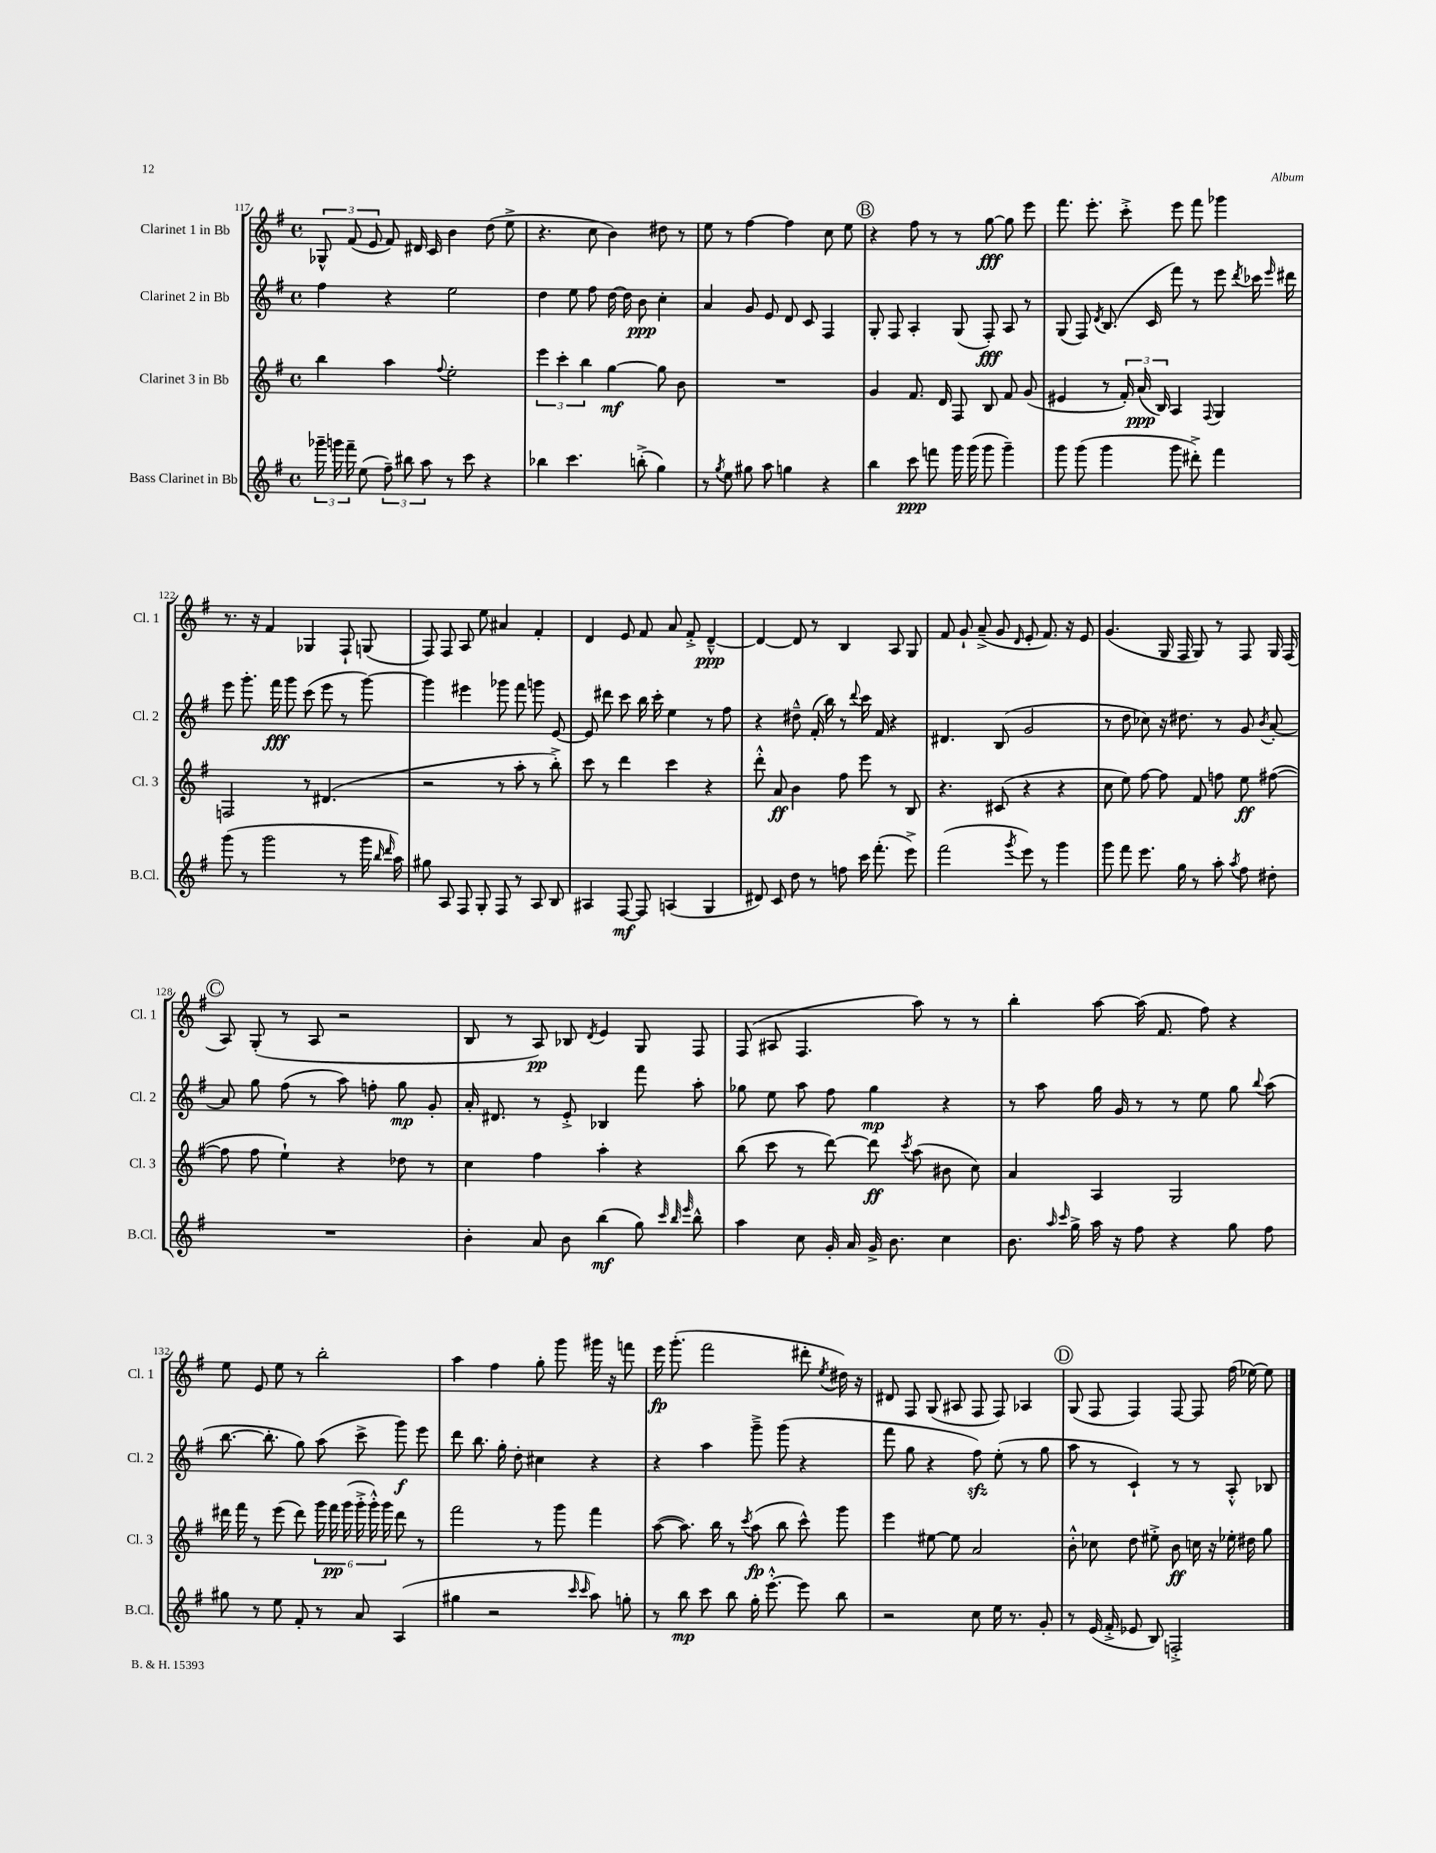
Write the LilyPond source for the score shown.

<<
\new StaffGroup <<
\new Staff = "s0" \with { instrumentName = "Clarinet 1 in Bb" shortInstrumentName = "Cl. 1" } {
    \clef treble \key g \major \defaultTimeSignature \time 4/4
    \autoBeamOff \tuplet 3/2 { ges8-^ fis'8( e'8 } fis'8) dis'16 c'16 b'4 d''8( e''8-> |
    r4. c''8 b'4) dis''8 r8 |
    e''8 r8 fis''4~ fis''4 c''8 e''8 |
    \mark \markup { \circle "B" } r4 fis''8 r8 r8 g''8~\fff g''8 e'''8 |
    fis'''8. e'''8.-. c'''8-.-> e'''8 fis'''8 ges'''4 |
    r8. r16 fis'4 ges4 fis8-! g8( |
    fis8) fis8 a8 e''8 ais'4 fis'4-. |
    d'4 e'8 fis'8 a'8 fis'8-.-> d'4~---^\ppp |
    d'4~ d'8 r8 b4 a8 g8 |
    fis'8 g'8-! a'8--->( g'8 \grace { d'16 } e'8-. fis'8.) r16 e'8 |
    g'4.( g16 fis16 g8) r8 fis8 g16 fis16( |
    \mark \markup { \circle "C" } a8) g8-.( r8 a8 r2 |
    b8 r8 a8\pp) bes8 \acciaccatura { d'8 } e'4 g8 fis8 |
    fis8( ais8 fis4. a''8) r8 r8 |
    b''4-. a''8~ a''16( fis'8. fis''8) r4 |
    e''8 e'8 e''8 r8 b''2-. |
    a''4 fis''4 g''8-. g'''8 gis'''16 r16 f'''8 |
    e'''16\fp g'''8.-.( fis'''2 dis'''8-. \acciaccatura { e''8 } dis''16) r16 |
    dis'8 fis8 g8( ais8 fis8 fis8) aes4 |
    \mark \markup { \circle "D" } g8( fis8 fis4) fis8~ fis8 fis''16( ees''16~) ees''8 \bar "|." |
}
\new Staff = "s1" \with { instrumentName = "Clarinet 2 in Bb" shortInstrumentName = "Cl. 2" } {
    \clef treble \key g \major \defaultTimeSignature \time 4/4
    \autoBeamOff fis''4 r4 e''2 |
    d''4 e''8 fis''8 d''16~ d''16 b'8\ppp c''4-. |
    a'4 g'8 e'8 d'8 c'8 fis4 |
    \mark \markup { \circle "B" } g8-. fis8 a4-. g8( fis8-.\fff) a8 r8 |
    g8( fis8) \acciaccatura { d'8 } b8.( c'16 fis'''8) r8 e'''8 \acciaccatura { d'''8 } ces'''16 \grace { e'''16 } dis'''16 |
    e'''8 g'''8.-. fis'''16\fff g'''8 c'''8( e'''8 r8 g'''8~) |
    g'''4 eis'''4 ges'''8 fis'''8 g'''8 e'8~ |
    e'8 dis'''8 c'''8 b''16 c'''16-. e''4 r8 fis''8 |
    r4 dis''8---^ fis'16-.( b''16) r8 \appoggiatura { d'''8 } c'''16 fis'16 r4 |
    dis'4. b8( g'2 |
    r8 d''8 ces''8) r16 dis''8. r8 g'8 \acciaccatura { b'8 } a'8~-. |
    \mark \markup { \circle "C" } a'8 g''8 fis''8( r8 a''8) f''8-. g''8\mp g'8-. |
    a'16-. dis'8. r8 e'8-.-> bes4 fis'''8 a''8-. |
    ges''8 e''8 a''8 fis''8 ges''4\mp r4 |
    r8 a''8 g''16 g'16 r8 r8 e''8 g''8 \appoggiatura { b''8 } a''8( |
    b''8.~ b''8.-. g''8) a''8( c'''8-> g'''8\f) e'''8 |
    d'''8 b''8. g''16-. d''8-. cis''4 r4 |
    r4 a''4 g'''8---> g'''8( r4 |
    fis'''8 g''8 r4 fis''8\sfz) e''8-.( r8 g''8 |
    \mark \markup { \circle "D" } a''8 r8 c'4-!) r8 r8 a8-.-^ bes8 \bar "|." |
}
\new Staff = "s2" \with { instrumentName = "Clarinet 3 in Bb" shortInstrumentName = "Cl. 3" } {
    \clef treble \key g \major \defaultTimeSignature \time 4/4
    \autoBeamOff b''4 a''4 \appoggiatura { fis''8 } e''2-. |
    \tuplet 3/2 { e'''4 c'''4-. b''4 } g''4~\mf g''8 b'8 |
    R1 |
    \mark \markup { \circle "B" } g'4 fis'8. d'16 fis8 b8 fis'8 g'8( |
    eis'4 r8 \tuplet 3/2 { fis'16-.) a'16\ppp( b16) } a4 \appoggiatura { fis8 } g4 |
    f2 r8 dis'4.( |
    r2 r8 a''8-. r8 b''8-.->) |
    c'''8 r8 d'''4 c'''4 r4 |
    d'''8-.-^ a'8\ff b'4 fis''8 e'''8 r8 b8 |
    r4. cis'8( r4 r4 |
    c''8 e''8) fis''8~ fis''8 fis'8 f''8 e''8\ff fis''8~( |
    \mark \markup { \circle "C" } fis''8 fis''8 e''4-!) r4 des''8 r8 |
    c''4 fis''4 a''4-. r4 |
    b''8( c'''8 r8 d'''8~) d'''8\ff \acciaccatura { c'''8 } a''8( bis'8 c''8) |
    a'4 a4 g2 |
    dis'''16 fis'''16 r8 e'''8( dis'''8) \tuplet 6/4 { g'''16 fis'''16\pp g'''16( g'''16-.-> g'''16-.-^) g'''16 } dis'''8 r8 |
    fis'''2 r8 g'''8 fis'''4 |
    a''8~( a''8.) b''16 r8 \acciaccatura { c'''8 } a''8\fp( b''8 c'''8-^) g'''8 |
    e'''4 eis''8~ eis''8 a'2 |
    \mark \markup { \circle "D" } b'8-.-^ ces''8 d''8 eis''8-.-> b'8\ff c''16 r16 ees''16-. dis''16 g''8 \bar "|." |
}
\new Staff = "s3" \with { instrumentName = "Bass Clarinet in Bb" shortInstrumentName = "B.Cl." } {
    \clef treble \key g \major \defaultTimeSignature \time 4/4
    \autoBeamOff \tuplet 3/2 { ges'''16-- g'''16 fis'''16-- } e''8( \tuplet 3/2 { fis''8--) bis''8 a''8 } r8 c'''8 r4 |
    bes''4 c'''4. b''8-.->( g''4) |
    r8 \acciaccatura { g''8 } e''8 gis''8 a''8 g''4 r4 |
    \mark \markup { \circle "B" } b''4 c'''8\ppp f'''8 g'''16 g'''16( g'''8 g'''4--) |
    g'''8 g'''8( g'''4 g'''8 dis'''8-.->) fis'''4 |
    g'''8( r8 g'''2 r8 g'''16 \grace { b''16 d'''16 } a''16) |
    gis''8 a8 fis8 g8-. fis8 r8 a8 b8 |
    ais4 fis8~\mf fis8 a4( g4 |
    dis'8) c'8 d''8 r8 f''8 c'''16 fis'''8.-.( e'''8->) |
    fis'''2( \acciaccatura { g'''8 } e'''8) r8 g'''4 |
    g'''8 fis'''8 e'''8. g''16 r8 a''8-. \acciaccatura { a''8 } fis''8 dis''8-. |
    \mark \markup { \circle "C" } R1 |
    b'4-. a'8 b'8 b''4\mf( g''8) \grace { c'''32 b''32 e'''32 } b''8-^ |
    a''4 c''8 g'16-. a'16 g'16-> b'8. c''4 |
    b'8. \grace { a''16 c'''16 } g''16-> a''16 r16 fis''8 r4 g''8 fis''8 |
    gis''8 r8 e''8 fis'8-. r8 a'8 a4( |
    gis''4 r2 \grace { c'''16 c'''16 } a''8) g''8-. |
    r8 b''8\mp c'''8 b''8 g''16-. e'''8.~-.-^ e'''8 b''8 |
    r2 c''8 e''16 r8. g'8-. |
    \mark \markup { \circle "D" } r8 e'16( fis'16-.-> ees'8 b8) f2-.-> \bar "|." |
}
>>
>>
\layout { \context { \Score currentBarNumber = #117 } }
